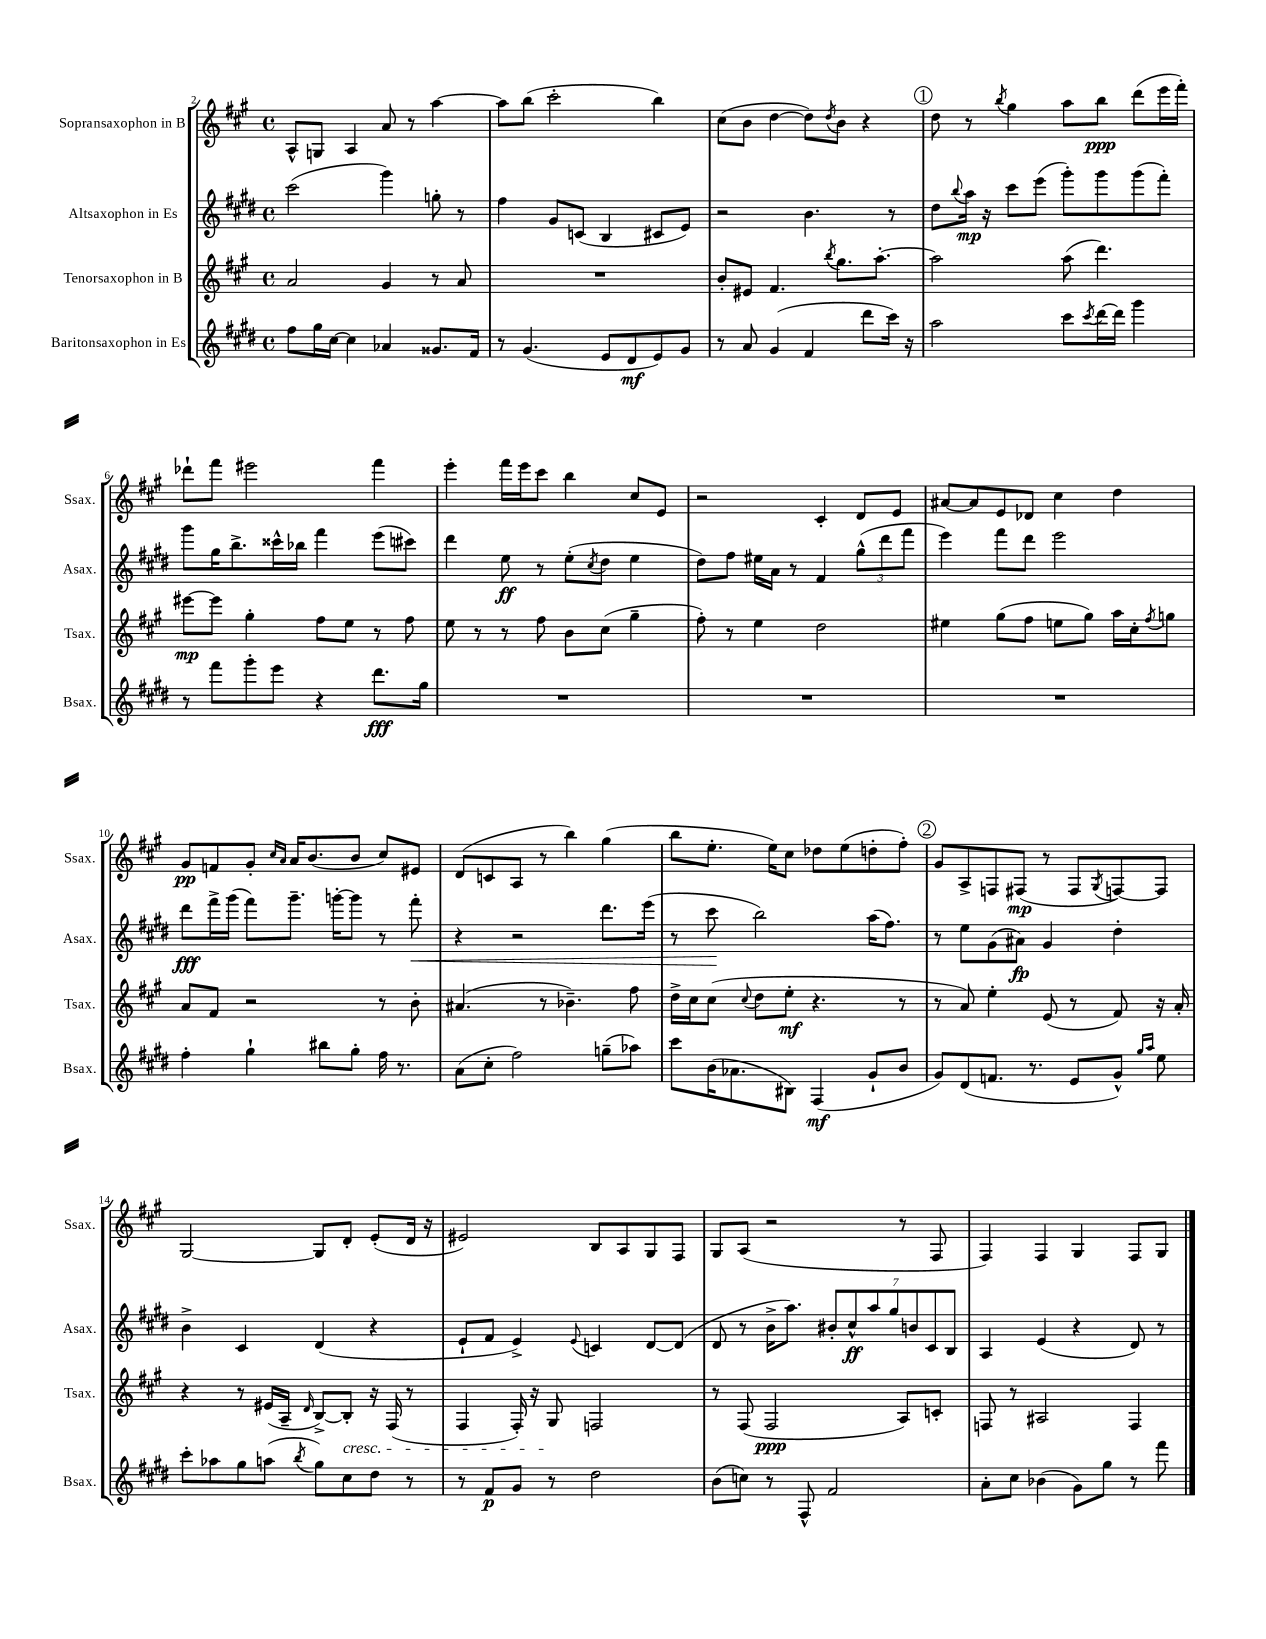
<<
\new StaffGroup <<
\new Staff = "s0" \with { instrumentName = "Sopransaxophon in B" shortInstrumentName = "Ssax." } {
    \clef treble \key a \major \defaultTimeSignature \time 4/4
    a8-^ g8 a4 a'8 r8 a''4~ |
    a''8 b''8( cis'''2-. b''4) |
    cis''8( b'8 d''4~ d''8) \acciaccatura { d''8 } b'8 r4 |
    \mark \markup { \circle "1" } d''8 r8 \acciaccatura { b''8 } gis''4 a''8 b''8\ppp d'''8( e'''16 fis'''16-.) |
    des'''8-! fis'''8 eis'''2 fis'''4 |
    e'''4-. fis'''16 e'''16 cis'''8 b''4 cis''8 e'8 |
    r2 cis'4-. d'8 e'8 |
    ais'8~ ais'8 e'8 des'8 cis''4 d''4 |
    gis'8\pp f'8 gis'8-. \grace { cis''16 a'16 } a'16 b'8.( b'8 cis''8) eis'8 |
    d'8( c'8 a8 r8 b''4) gis''4( |
    b''8 e''8.-. e''16) cis''8 des''8 e''8( d''8-. fis''8-.) |
    \mark \markup { \circle "2" } gis'8 a8-> f8 fis8\mp( r8 fis8 \acciaccatura { gis8 } f8~) f8 |
    gis2~ gis8 d'8-. e'8-.( d'16 r16 |
    eis'2) b8 a8 gis8 fis8 |
    gis8 a8( r2 r8 fis8 |
    fis4) fis4 gis4 fis8 gis8 \bar "|." |
}
\new Staff = "s1" \with { instrumentName = "Altsaxophon in Es" shortInstrumentName = "Asax." } {
    \clef treble \key e \major \defaultTimeSignature \time 4/4
    cis'''2( gis'''4) g''8-. r8 |
    fis''4 gis'8 c'8( b4 cis'8 e'8) |
    r2 b'4. r8 |
    \mark \markup { \circle "1" } dis''8 \appoggiatura { b''8 } a''16\mp r16 cis'''8 e'''8( gis'''8-.) gis'''8 gis'''8( fis'''8-.) |
    gis'''8 gis''16 b''8.-> cisis'''16-^ bes''16 fis'''4 e'''8( cis'''8) |
    dis'''4 e''8\ff r8 e''8-.( \acciaccatura { cis''8 } dis''8 e''4 |
    dis''8) fis''8 eis''16 a'16 r8 fis'4 \tuplet 3/2 { gis''8-^( dis'''8 fis'''8 } |
    e'''4) fis'''8 dis'''8 e'''2 |
    dis'''8\fff fis'''16-> gis'''16( fis'''8) gis'''8.-- g'''16~-. g'''8 r8 fis'''8-.\< |
    r4 r2 dis'''8. e'''16( |
    r8 cis'''8\! b''2) a''16( fis''8.) |
    \mark \markup { \circle "2" } r8 e''8 gis'8( ais'8\fp) gis'4 dis''4-. |
    b'4-> cis'4 dis'4( r4 |
    e'8-! fis'8 e'4->) \appoggiatura { e'8 } c'4 dis'8~ dis'8( |
    dis'8 r8 b'16-> a''8.) \tuplet 7/4 { bis'8-. cis''8-^\ff a''8 gis''8 b'8 cis'8 b8 } |
    a4 e'4( r4 dis'8) r8 \bar "|." |
}
\new Staff = "s2" \with { instrumentName = "Tenorsaxophon in B" shortInstrumentName = "Tsax." } {
    \clef treble \key a \major \defaultTimeSignature \time 4/4
    a'2 gis'4 r8 a'8 |
    R1 |
    b'8-. eis'8 fis'4. \acciaccatura { b''8 } gis''8. a''8.~-. |
    \mark \markup { \circle "1" } a''2 a''8( d'''4.) |
    eis'''8~\mp eis'''8 gis''4-. fis''8 e''8 r8 fis''8 |
    e''8 r8 r8 fis''8 b'8 cis''8( gis''4-- |
    fis''8-.) r8 e''4 d''2 |
    eis''4 gis''8( fis''8 e''8 gis''8) a''16 cis''16-. \acciaccatura { fis''8 } g''8 |
    a'8 fis'8 r2 r8 b'8-. |
    ais'4.( r8 bes'4.--) fis''8 |
    d''16-> cis''16 cis''8( \appoggiatura { cis''8 } d''8 e''8-.\mf r4. r8 |
    \mark \markup { \circle "2" } r8 a'8) e''4-. e'8( r8 fis'8) r16 a'16-. |
    r4 r8 eis'16( a16-- \grace { d'16 } b8~->) b8-.\cresc r16 fis16( r8 |
    fis4 fis16-.) r16 gis8\! f2 |
    r8 fis8( fis2\ppp a8) c'8-. |
    f8 r8 ais2 f4 \bar "|." |
}
\new Staff = "s3" \with { instrumentName = "Baritonsaxophon in Es" shortInstrumentName = "Bsax." } {
    \clef treble \key e \major \defaultTimeSignature \time 4/4
    fis''8 gis''16 cis''16~ cis''4 aes'4 gisis'8. fis'16 |
    r8 gis'4.( e'8 dis'8\mf e'8) gis'8 |
    r8 a'8 gis'4( fis'4 dis'''8 cis'''16) r16 |
    \mark \markup { \circle "1" } a''2 cis'''8 \acciaccatura { cis'''8 } dis'''16~ dis'''16 gis'''4 |
    r8 fis'''8 gis'''8-. e'''8 r4 dis'''8.\fff gis''16 |
    R1 |
    R1 |
    R1 |
    fis''4-. gis''4-! bis''8 gis''8-. fis''16 r8. |
    a'8( cis''8-. fis''2) g''8--( aes''8) |
    cis'''8 b'16( aes'8. bis8) fis4\mf( gis'8-! b'8 |
    \mark \markup { \circle "2" } gis'8) dis'8( f'8. r8. e'8 gis'8-^) \grace { gis''16 a''16 } e''8 |
    cis'''8-. aes''8 gis''8 a''8( \acciaccatura { b''8 } gis''8) cis''8 dis''8 r8 |
    r8 fis'8\p gis'8 r8 dis''2 |
    b'8( c''8) r8 fis8-^ fis'2 |
    a'8-. cis''8 bes'4( gis'8) gis''8 r8 fis'''8 \bar "|." |
}
>>
>>
\layout { \context { \Score currentBarNumber = #2 } }
